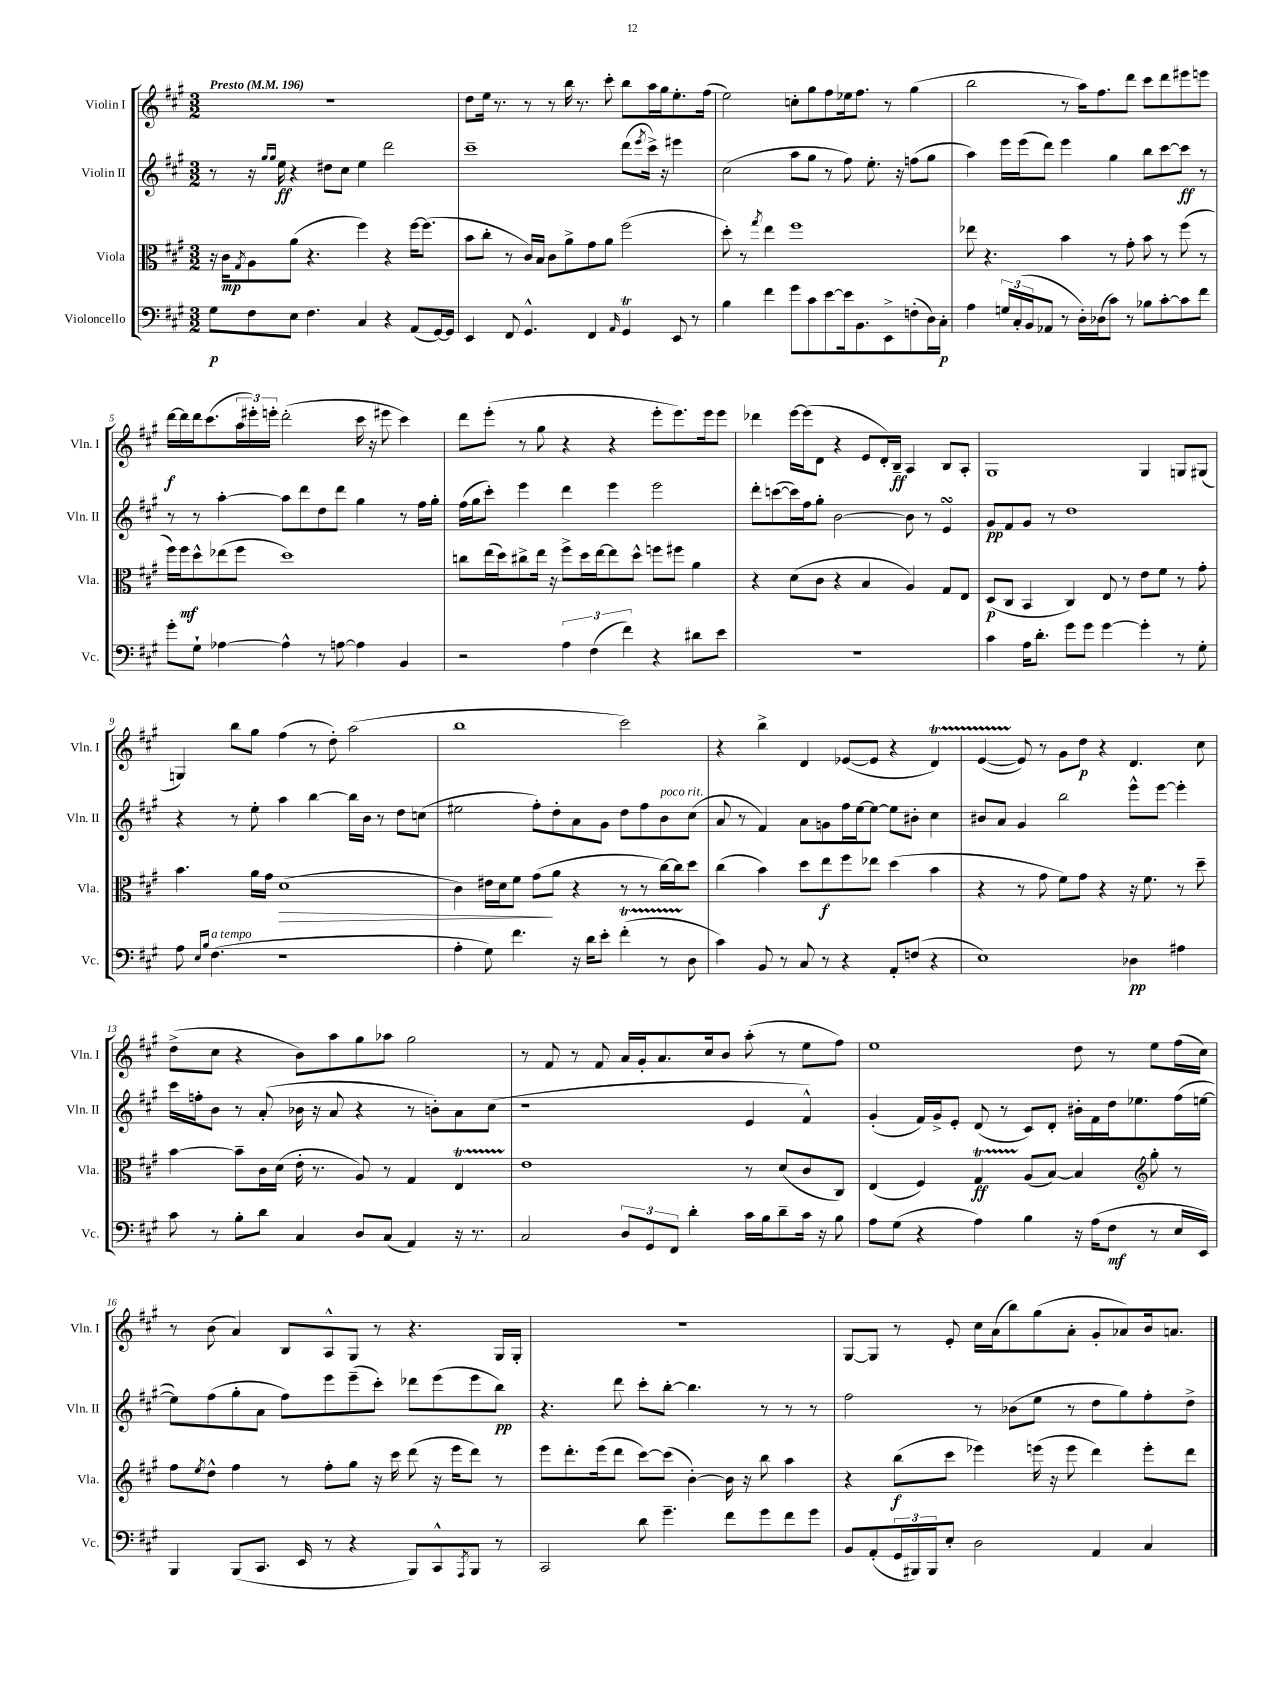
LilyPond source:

<<
\new StaffGroup <<
\new Staff = "s0" \with { instrumentName = "Violin I" shortInstrumentName = "Vln. I" } {
    \clef treble \key a \major \numericTimeSignature \time 3/2 \tempo "Presto" 4 = 196
    R1. |
    d''8 e''16 r8. r8 r8 b''16 r8. cis'''8-. b''8 a''16 gis''16 e''8.-. fis''16( |
    e''2) c''8-. gis''8 fis''8 ees''16 fis''8. r8 gis''4( |
    b''2 r8 a''16) fis''8. d'''8 cis'''8 d'''8 eis'''8 e'''8 |
    d'''16~\f d'''16 d'''16 cis'''8.( \tuplet 3/2 { a''16 eis'''16-.) e'''16-. } d'''2-.( cis'''16 r16 eis'''8 cis'''4) |
    d'''8 e'''8-.( r8 gis''8 r4 r4 e'''8-. e'''8.) e'''16 e'''8 |
    des'''4 e'''16~ e'''16( d'8 r4 e'8 d'16-.) b16--\ff a4 b8 a8-. |
    gis1 gis4 g8 gis8( |
    g4) b''8 gis''8 fis''4( r8 d''8-.) a''2( |
    b''1 cis'''2) |
    r4 b''4-> d'4 ees'8~( ees'8 r4 d'4\startTrillSpan) |
    e'4~( e'8\stopTrillSpan) r8 gis'8 d''8\p r4 d'4. cis''8 |
    d''8->( cis''8 r4 b'8) a''8 gis''8 aes''8 gis''2 |
    r8 fis'8 r8 fis'8 a'16 gis'16-. a'8. cis''16 b'8 a''8-.( r8 e''8 fis''8) |
    e''1 d''8 r8 e''8 fis''16( cis''16) |
    r8 b'8( a'4) b8 a8-^ gis8 r8 r4. gis16 gis16-. |
    R1. |
    gis8~ gis8 r8 e'8-. cis''16 a'16( b''8) gis''8( a'8-. gis'8-. aes'8) b'16 a'8. \bar "|." |
}
\new Staff = "s1" \with { instrumentName = "Violin II" shortInstrumentName = "Vln. II" } {
    \clef treble \key a \major \numericTimeSignature \time 3/2
    r8 r16 \grace { gis''16 gis''16 } e''16\ff r4 dis''8 cis''8 e''4 d'''2 |
    cis'''1-- d'''8( \acciaccatura { e'''8 } cis'''16->) r16 eis'''4 |
    cis''2( a''8 gis''8 r8 fis''8) e''8.-. r16 f''8( gis''8 |
    a''4) e'''16 e'''16( d'''8) e'''4 gis''4 b''8 cis'''8~ cis'''8\ff r8 |
    r8 r8 a''4~-. a''8 d'''8 d''8 d'''8 gis''4 r8 fis''16 gis''16-. |
    fis''16( gis''16 cis'''8-.) e'''4 d'''4 e'''4 e'''2 |
    d'''8-. c'''8~( c'''16) fis''16 gis''8-. b'2~ b'8 r8 e'4\turn |
    gis'8\pp fis'8 gis'8 r8 d''1 |
    r4 r8 e''8-. a''4 b''4~ b''16 b'16 r8 d''8 c''8( |
    eis''2 fis''8-.) d''8-. a'8 gis'8 d''8 fis''8 b'8^\markup { \italic "poco rit." } cis''8( |
    a'8 r8 fis'4) a'8 g'8 fis''16 e''16~ e''8~ e''8 bis'8-. cis''4 |
    bis'8 a'8 gis'4 b''2 e'''8-^ e'''8~ e'''4-. |
    cis'''16 f''16-. b'8 r8 a'8-.( bes'16 r16 a'8 r4 r8 b'8-.) a'8 cis''8( |
    r1 e'4 fis'4-^) |
    gis'4-.( fis'16) gis'16-> e'8-. d'8( r8 cis'8) d'8-. bis'16-. fis'16 d''16 ees''8. fis''16( e''16~ |
    e''8) fis''8( gis''8-. a'8 fis''8) e'''8 e'''8--( cis'''8-.) des'''8 e'''8( e'''8 b''8\pp) |
    r4. d'''8 cis'''8-. b''8~-. b''4. r8 r8 r8 |
    fis''2 r8 bes'8( e''8 r8 d''8 gis''8) fis''8-. d''8-> \bar "|." |
}
\new Staff = "s2" \with { instrumentName = "Viola" shortInstrumentName = "Vla." } {
    \clef alto \key a \major \numericTimeSignature \time 3/2
    r16 cis'16\mp \acciaccatura { gis8 } a8 a'8( r4. fis''4) r4 fis''16~ fis''8.( |
    b'8 cis''8-. r8 cis'16) b16 cis'8 a'8-> gis'8 a'8 fis''2( |
    d''8-.) r8 \acciaccatura { gis''8 } e''4 fis''1 |
    ees''8 r4. b'4 r8 gis'8-. b'8 r8 fis''8( r8 |
    fis''16) fis''16\mf d''8-^ ees''8( fis''8 d''1) |
    c''8 e''16( d''16) cis''8-> e''16 r16 fis''8-> d''16 e''16~ e''8 d''8-^ f''8 fis''8 a'4 |
    r4 d'8( cis'8 r4 b4 a4) gis8 e8 |
    d8\p( cis8 b,4 cis4) e8 r8 e'8 fis'8 r8 gis'8-. |
    b'4. a'16 gis'16 d'1\>( |
    cis'4) eis'16 d'16 fis'8 gis'8\!( a'8 r4 r8 r8 cis''16~) cis''16 d''8 |
    cis''4( b'4) d''8 e''8\f fis''8 ees''8 d''4( b'4 |
    r4 r8 gis'8 fis'8) gis'8 r4 r16 fis'8. r8 d''8-- |
    b'4~ b'8-- cis'16 d'16( e'16-. r8. a8) r8 gis4 e4\startTrillSpan |
    e'1\stopTrillSpan r8 d'8( cis'8 cis8) |
    e4( fis4) gis4\startTrillSpan\ff a8\stopTrillSpan( b8~) b4 \clef treble gis''8-. r8 |
    fis''8 \acciaccatura { e''8 } d''8-^ fis''4 r8 fis''8-. gis''8 r16 cis'''16 d'''8( r16 e'''16 d'''8) r8 |
    e'''8 d'''8.-. e'''16( d'''8 cis'''8~) cis'''8( b'4~-.) b'16 r16 b''8 a''4 |
    r4 b''8\f( cis'''8 ees'''4) e'''16( r16 e'''8 d'''4) e'''8-. d'''8 \bar "|." |
}
\new Staff = "s3" \with { instrumentName = "Violoncello" shortInstrumentName = "Vc." } {
    \clef bass \key a \major \numericTimeSignature \time 3/2
    gis8\p fis8 e8 fis4. cis4 r4 a,8( gis,16~) gis,16 |
    e,4 fis,8 gis,4.-^ fis,4 \grace { a,16 } gis,4\trill e,8 r8 |
    b4 fis'4 gis'8 cis'8 e'8~ e'16 b,8. e,8-> f8-.( d16) cis16-.\p |
    a4 \tuplet 3/2 { g16 cis16-.( b,16 } aes,8 r8 d16-.) des16( cis'8) r8 bes8 cis'8~-. cis'8 fis'8 |
    gis'8-. gis8-! aes4~ aes4-^ r8 a8~ a4 b,4 |
    r2 \tuplet 3/2 { a4 fis4( fis'4) } r4 dis'8 e'8 |
    R1. |
    cis'4 a16 d'8.-. gis'8 gis'8 gis'4~ gis'4-. r8 gis8-. |
    a8 \grace { e16 b16 } fis4.^\markup { \italic "a tempo" }( r1 |
    a4-. gis8) fis'4. r16 d'16 e'8-. fis'4-.\startTrillSpan( r8 d8\stopTrillSpan |
    cis'4) b,8 r8 cis8 r8 r4 a,8-. f8( r4 |
    e1) des4\pp ais4 |
    cis'8 r8 b8-. d'8 cis4 d8 cis8( a,4) r16 r8. |
    cis2 \tuplet 3/2 { d8 gis,8 fis,8 } d'4-. cis'16 b16 d'8-- cis'16 r16 b8 |
    a8 gis8( r4 a4) b4 r16 a16( fis8\mf r8 e16 e,16) |
    b,,4 b,,8( cis,8. e,16 r8 r4 b,,8) cis,8-^ \acciaccatura { a,,8 } b,,8 r8 |
    cis,2 d'8 gis'4.-- fis'8 gis'8 fis'8 gis'8 |
    b,8 a,8-.( \tuplet 3/2 { gis,16 bis,,16) bis,,16 } e8-. d2 a,4 cis4 \bar "|." |
}
>>
>>
